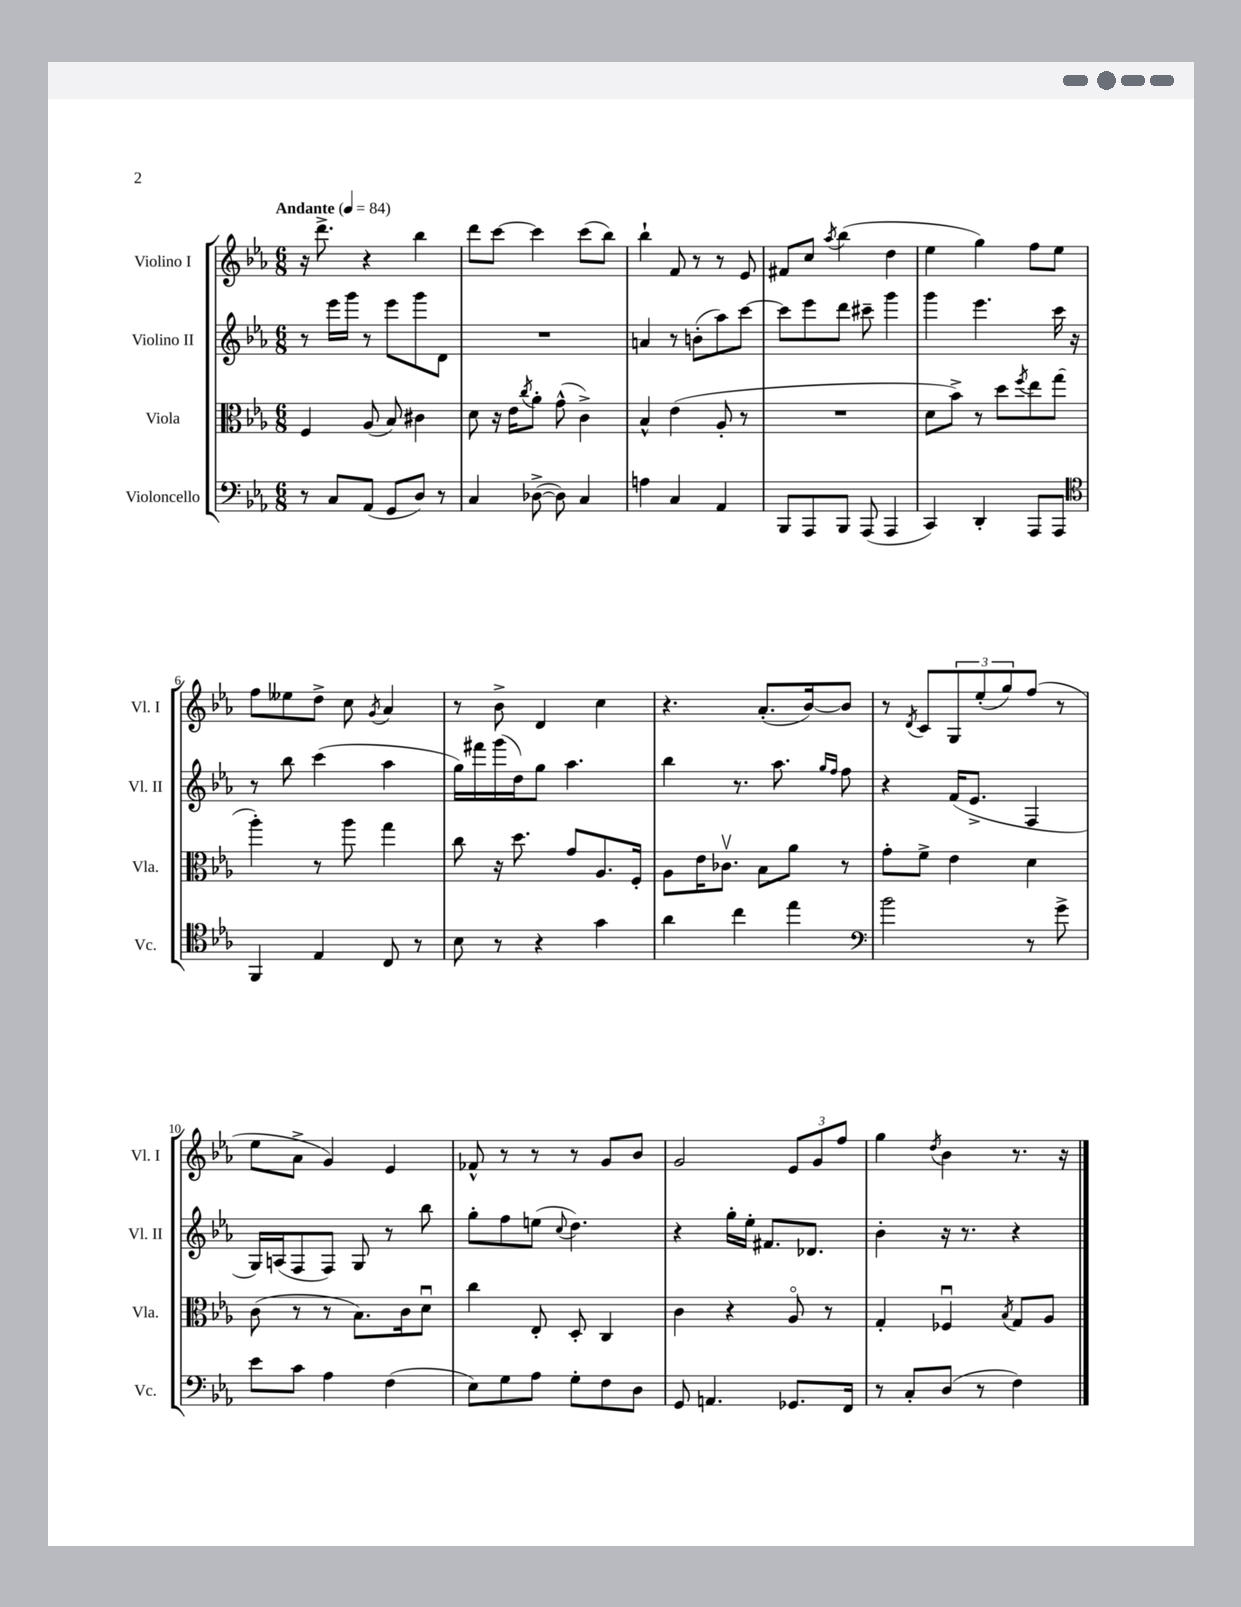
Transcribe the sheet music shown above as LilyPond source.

<<
\new StaffGroup <<
\new Staff = "s0" \with { instrumentName = "Violino I" shortInstrumentName = "Vl. I" } {
    \clef treble \key ees \major \numericTimeSignature \time 6/8 \tempo "Andante" 4 = 84
    r16 d'''8.-> r4 bes''4 |
    d'''8 c'''8~ c'''4 c'''8( bes''8) |
    bes''4-! f'8 r8 r8 ees'8 |
    fis'8 c''8 \acciaccatura { aes''8 } bes''4( d''4 |
    ees''4 g''4) f''8 ees''8 |
    f''8 eeses''8 d''8-> c''8 \acciaccatura { g'8 } aes'4 |
    r8 bes'8-> d'4 c''4 |
    r4. aes'8.-.( bes'16~) bes'8 |
    r8 \acciaccatura { d'8 } c'8 \tuplet 3/2 { g8 ees''8-.( g''8) } f''8( r8 |
    ees''8 aes'8-> g'4) ees'4 |
    fes'8-^ r8 r8 r8 g'8 bes'8 |
    g'2 \tuplet 3/2 { ees'8 g'8 f''8 } |
    g''4 \acciaccatura { d''8 } bes'4 r8. r16 \bar "|." |
}
\new Staff = "s1" \with { instrumentName = "Violino II" shortInstrumentName = "Vl. II" } {
    \clef treble \key ees \major \numericTimeSignature \time 6/8
    r8 ees'''16 g'''16 r8 ees'''8 g'''8 d'8 |
    R2. |
    a'4 r8 b'8-.( aes''8) c'''8~ |
    c'''8 ees'''8 d'''8 cis'''8-- g'''4 |
    g'''4 ees'''4. c'''16 r16 |
    r8 bes''8 c'''4( aes''4 |
    g''16) fis'''16 g'''16( d''16) g''8 aes''4. |
    bes''4 r8. aes''8. \grace { g''16 f''16 } f''8 |
    r4 f'16( ees'8.-> f4 |
    g16) a16( f8 f8) g8 r8 bes''8 |
    g''8-. f''8 e''8( \appoggiatura { c''8 } d''4.) |
    r4 g''16-. ees''16-. fis'8. des'8. |
    bes'4-. r16 r8. r4 \bar "|." |
}
\new Staff = "s2" \with { instrumentName = "Viola" shortInstrumentName = "Vla." } {
    \clef alto \key ees \major \numericTimeSignature \time 6/8
    f4 aes8( bes8) cis'4 |
    d'8 r16 ees'16 \acciaccatura { c''8 } aes'8-. g'8-^( c'4->) |
    bes4-^ ees'4( aes8-. r8 |
    R2. |
    d'8 bes'8->) r8 d''8 \acciaccatura { f''8 } ees''8 g''8( |
    aes''4-.) r8 aes''8 g''4 |
    c''8 r16 d''8. g'8 aes8. f16-. |
    aes8 ees'16 ces'8.\upbow bes8 aes'8 r8 |
    g'8-. f'8-> ees'4 d'4 |
    c'8( r8 r8 bes8.) c'16 d'8\downbow |
    c''4 ees8-. d8-. c4 |
    c'4 r4 aes8\flageolet r8 |
    g4-. fes4\downbow \acciaccatura { bes8 } g8 aes8 \bar "|." |
}
\new Staff = "s3" \with { instrumentName = "Violoncello" shortInstrumentName = "Vc." } {
    \clef bass \key ees \major \numericTimeSignature \time 6/8
    r8 c8 aes,8( g,8 d8) r8 |
    c4 des8~->( des8) c4 |
    a4 c4 aes,4 |
    bes,,8 aes,,8 bes,,8 aes,,8( aes,,4 |
    c,4) d,4-. aes,,8 aes,,8 |
    \clef tenor f,4 ees4 c8 r8 |
    bes8 r8 r4 g'4 |
    aes'4 c''4 ees''4 |
    \clef bass bes'2 r8 g'8-> |
    ees'8 c'8 aes4 f4( |
    ees8) g8 aes8 g8-. f8 d8 |
    g,8 a,4. ges,8. f,16 |
    r8 c8-. d8( r8 f4) \bar "|." |
}
>>
>>
